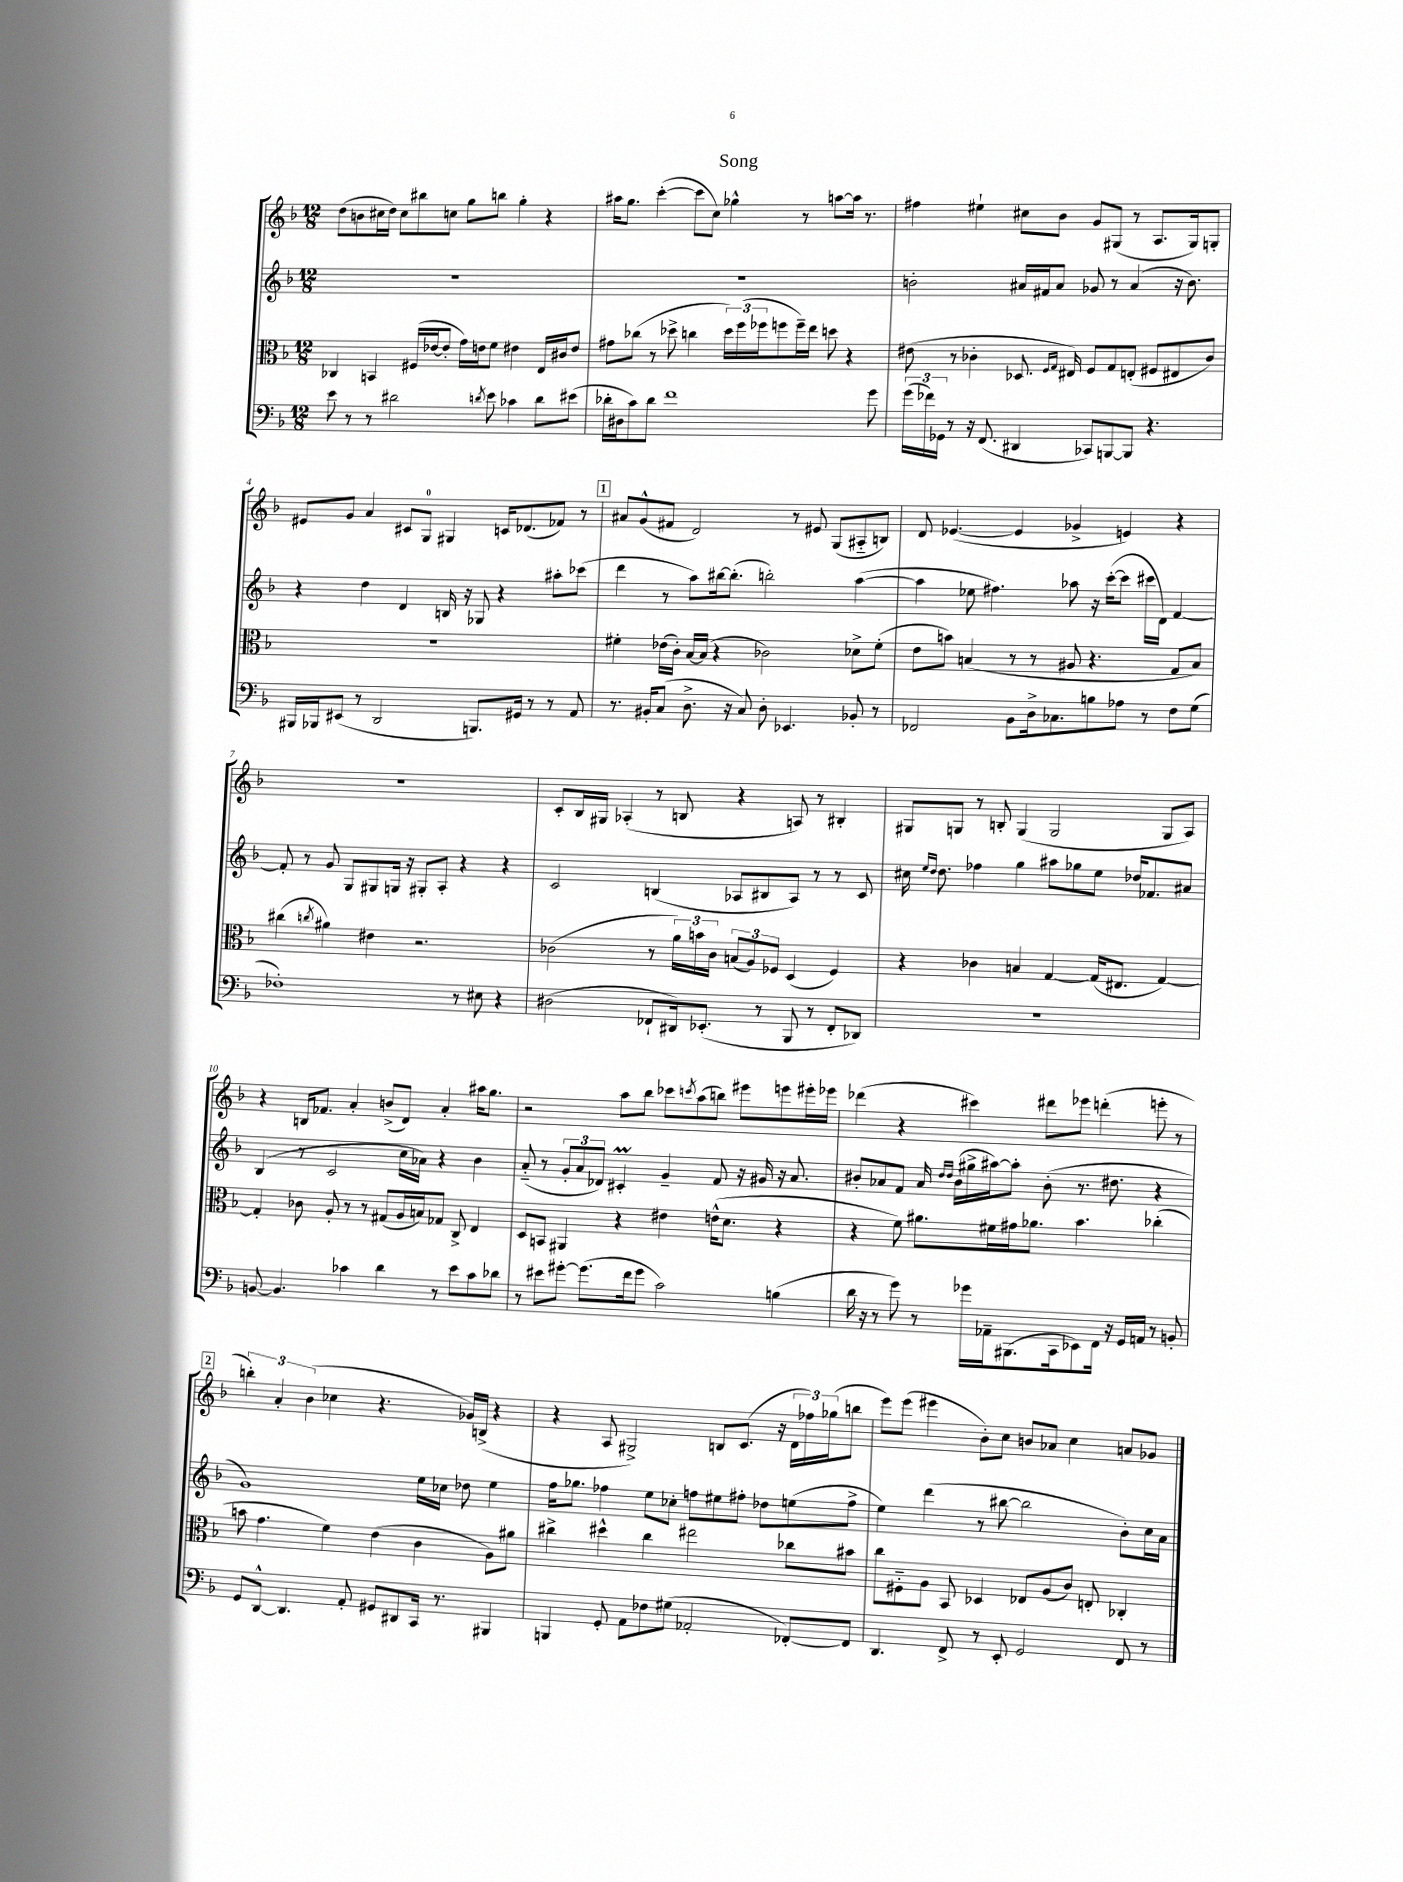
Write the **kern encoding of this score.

**kern	**kern	**kern	**kern
*part4	*part3	*part2	*part1
*staff4	*staff3	*staff2	*staff1
*clefF4	*clefC3	*clefG2	*clefG2
*k[b-]	*k[b-]	*k[b-]	*k[b-]
*M12/8	*M12/8	*M12/8	*M12/8
=1	=1	=1	=1
8e\	4C-X/	1.r	(8dd\L
8r	.	.	8bn\
8r	4BBn/	.	16cc#X\L
.	.	.	16dd\JJ)
2d#X\	.	.	8cc#\L
.	(16F#X/LL	.	8bb#X\
.	[16e-X/J	.	.
.	8e-'/J]	.	8ccn\J
.	16g\LL)	.	8gg\L
.	16en\J	.	.
8qdn/	.	.	.
8e\	8f\J	.	8bbn\J
4c-X\	4e#X\	.	4gg'\
8d\L	16E/LL	.	4r
.	16c#X/J	.	.
(8e#X\J	8e#/J	.	.
=2	=2	=2	=2
16d-X'\LL	8g#X\L	1.r	16aa#X\KL
16D#X\J	.	.	8.gg\J
8c\)	(8cc-X\J	.	.
8d-\J	8r	.	([4ccc'\
1f	8dd-X^\	.	.
.	4ccn\	.	8ccc\L]
.	.	.	8cc\J)
.	24dd-\LL)	.	4gg-X^^\
.	(24ff\	.	.
.	24ff-X\J	.	.
.	8ffn\	.	.
.	16ff~\L)	.	8r
.	16ee\JJ	.	.
.	8ddn\	.	[8aan\L
.	4r	.	16aa\Jk]
.	.	.	8.r
8g\	.	.	.
=3	=3	=3	=3
(24g\LL	(8e#X\	2bn'\	4ff#X\
24f-X\)	.	.	.
24GG-X\JJ	.	.	.
8r	8r	.	.
16r	4c-X'\	.	4ee#X`\
(8.FF/	.	.	.
4DD#X/	8.D-X/	16a#X/LL	8cc#X\L
.	.	16f#X/J	.
.	.	8a#/J	8b-\J
.	16qqF/LL	.	.
.	16qqG/JJ	.	.
.	16E#X/)	.	.
8CC-X/L)	8F/L	8g-X/	8g/L
[8BBBn/	8G/	8r	(8G#X/J
8BBB/J]	(8En'/J	(4a#/	8r
4.r	8F#X/L	.	8.A/L
.	8E#X/	16r	.
.	.	8.b\)	16G#/k)
.	8c-/J)	.	8Gn'/J
!!LO:LB:g=z
=4	=4	=4	=4
16BBB#X/LL	1.r	4r	8e#X/L
16BBB-X/J	.	.	.
(8EE#X/J	.	.	8g/J
8r	.	4dd\	4a/
2DD/	.	.	.
.	.	4d/	8c#X/L
.	.	.	8G/J
.	.	16Bn/	4G#X/
.	.	16r	.
8.BBBn/L)	.	8G-X/	.
.	.	4r	16cn/KL
16GG#X/Jk	.	.	(8.d-X/
8r	.	.	.
8r	.	8aa#X'\L	8f-X/J)
8AA/	.	(8ccc-X\J	8r
!!LO:REH:place=s1:t=1
=5	=5	=5	=5
8.r	4f#X'\	4ddd\	8a#X/L
.	.	.	(8g^^/
16BB#X'/KL	.	.	.
(8C/J	(16e-X\LL	8r	8f#X/J
.	16c'\JJ)	.	.
8.D^\	[16B-/LL	8aa\L)	2d/)
.	(16B-/JJ]	.	.
.	4r	[16bb#X\k	.
16r	.	(8.bb#'\J]	.
8C/)	.	.	.
8D'\	2c-X\)	2bbn'\)	.
4.EE-X/	.	.	8r
.	.	.	8e#X/
.	.	.	(8G/L
8BB-X'/	8d-X^\L	([4aa\	8A#X/
8r	(8f#'\J	.	8Bn/J)
=6	=6	=6	=6
2FF-X/	8e\L	4aa\]	8d/
.	8bn\J)	.	([4.e-X/
.	(4Bn/	8ee-X\	.
.	.	4.ff#X\)	.
8BB-\L	8r	.	4e-/]
16D^\k	8r	.	.
8.C-X\	.	.	.
.	8A#X/	8aa-X\	4g-X^/
8Bn\	4.r	16r	.
.	.	([16ccc'\KL	.
8A-X\J	.	8ccc\J]	4en/)
8r	.	16ccc#X\LL	.
.	.	16d\JJ)	.
8F\L	8G/L	[4f/	4r
(8G\J	8B/J)	.	.
!!LO:LB:g=z
=7	=7	=7	=7
1F-X')	(4cc#X\	8f'/]	1.r
.	.	8r	.
.	8qccn/	.	.
.	4a#X\)	8g/	.
.	.	8G/L	.
.	4e#X\	8G#X/	.
.	.	16Gn/Jk	.
.	.	16r	.
.	2.r	8G#X'/L	.
.	.	8A'/J	.
8r	.	4r	.
8E#X\	.	.	.
4r	.	4r	.
=8	=8	=8	=8
(2D#X\	(2c-X\	2c/	8c'/L
.	.	.	16B-/L
.	.	.	16G#X/JJ
.	.	.	(4A-X'/
8FF-X`/L	8r	(4Bn/	8r
16DD#X/k)	24a\LL)	.	8Bn/
.	24bn\	.	.
(8.EE-X'/J	.	.	.
.	24c-\JJ	.	.
.	(12Bn/L	8A-X/L	4r
.	12A/)	.	.
8r	.	8B#X/	.
.	12F-X/J	.	.
8BBB-/	(4D/	8A-/J)	8An/)
8r	.	8r	8r
8FF-'/L	4F-/)	8r	4B#X'/
8DD-X/J)	.	8c/	.
=9	=9	=9	=9
1.r	4r	16cc#X\	8G#X/L
.	.	16qqee/LL	.
.	.	16qqdd/JJ	.
.	.	8.dd\	.
.	.	.	8Gn/J
.	4c-X\	4ff-X\	8r
.	.	.	8Bn'/
.	4Bn/	4gg\	(4G/
.	[4G/	8aa#X\L	2G/
.	.	8gg-X\	.
.	(16G/KL]	8ee\J	.
.	8.E#X/J	.	.
.	.	16dd-X/KL	.
.	.	8.f-X/	.
.	[4G/)	.	8G/L
.	.	8a#X/J	8A/J)
!!LO:LB:g=z
=10	=10	=10	=10
[8BBn/	4G'/]	(4B-/	4r
4.BB/]	.	.	.
.	8c-X\	8r	16Bn/KL
.	.	.	8.f-X/J
.	8A'/	2c/	.
4c-X\	8r	.	4a'/
.	8r	.	.
4d\	(8G#X/L	.	(8bn^/L
.	16A/L	16cc\LL	8d/J)
.	16Bn/J)	16a-X\JJ)	.
8r	8G-X/J	4r	4a'/
8e\L	8C^/	.	.
8c-\	4E/	4b-\	16aa#X\KL
.	.	.	8.gg\J
8d-X\J	.	.	.
=11	=11	=11	=11
8r	8D/L	(8a/	2r
8e#X\L	8BBn/J	8r	.
[8g#X'\J	4AA#X/	12g'/L	.
.	.	12a/	.
(8.g#\L]	.	.	.
.	.	12d-X/J)	.
.	4r	4c#Xm'/	8aa\L
16f\k	.	.	.
8g#\J	.	.	8bb-\J
2c\)	4e#X\	4g~/	8ccc-X\L
.	.	.	8qcccn/
.	.	.	(8aa\
.	(16en^^\KL	8f/	8bbn\J)
.	8.d\J	.	.
.	.	16r	8eee#X\L
.	.	16g#X/	.
(4Bn\	4r	16r	8eeen\
.	.	8.a/	.
.	.	.	16eee#X'\L
.	.	.	16eee-X\JJ
=12	=12	=12	=12
16d\	4r	8b#X'/L	(4ddd-X\
16r	.	.	.
8r	.	8a-X/	.
8g\)	8f\)	8f/J	4r
8r	8.a#X\L	16a-/	.
.	.	16qqdd/LL	.
.	.	16qqdd/JJ	.
.	.	(16b#\LL	.
16g-X\LL	.	16gg#X^\	4ccc#X\)
16AA-X~\J	16f#X\L	[16aa#X\J)	.
(8.BBB#X\	16g#X\J	8aa#'\J]	.
.	8.a-X\J	.	.
.	.	(8b#'\	8ddd#X\L
16CC\k	.	.	.
8EE-X\)	4.b-\	8.r	8eee-X\J
16FF\Jk	.	.	(4dddn'\
16r	.	8.dd#X\	.
16GG/LL	.	.	.
16AAn/JJ	.	.	.
8r	(4cc-X'\	4r	8eeen'\
8BBn'/	.	.	8r
!!LO:LB:g=z
!!LO:REH:place=s1:t=2
=13	=13	=13	=13
8GG/L	8bn\	1g)	6bbn'\)
[8DD^^/J	4.g\	.	.
.	.	.	6a'/
4.DD/]	.	.	.
.	.	.	(6b-\
.	4f\)	.	4cc-X\
8AA'/	.	.	.
8GG#X/L	(4e\	.	4.r
8DD#X/	.	.	.
16CC/Jk	4c\	16ee\LL	.
8.r	.	16cc-X\JJ	.
.	.	8dd-X\	16g-X/LL)
.	.	.	(16Bn^/JJ
4BBB#X/	8A\L)	4ee\	4r
.	8a#X\J	.	.
=14	=14	=14	=14
4BBBn/	4cc#X^\	16ff\KL	4r
.	.	8.gg-X\J	.
8GG'/	4dd#X^^\	4ff-X\	8A/
8AA\L	.	.	2G#X^/)
8F-X\	4cc#\	8ee\L	.
(8G#X\J	.	8cc-X'\J	.
2AA-X'/	2ee#X\	8ffn\L	.
.	.	8ee#X\	8Bn/L
.	.	8ff#X'\J	(8.c/J
.	.	8dd-X\L	.
.	.	.	16r
[8FF-X'/L)	8cc-X\L	(8een\	24d\LL
.	.	.	24ff-X\)
.	.	.	(24gg-X\J
8FF-/J]	8b#X\J	8ff#^\J	8bbn\J
=15	=15	=15	=15
4.DD/	8cc\L	4ee\)	8eee\L)
.	8F#X\	.	(8eee\J
.	8A\J	(4ddd\	4eee#X\
8FF^/	8BB-/	.	.
8r	4D-X/	8r	8b-'\L)
8EE'/	.	[8bb#X\	8cc\J
2GG/	8E-X/L	2bb#\]	8bn/L
.	(8A/	.	8a-X/J
.	8c/J)	.	4cc\
.	8En'/	.	.
8FF/	4C-X'/	8b-'\L)	8an/L
8r	.	16cc\L	8g-X/J
.	.	16a\JJ	.
==	==	==	==
*-	*-	*-	*-
